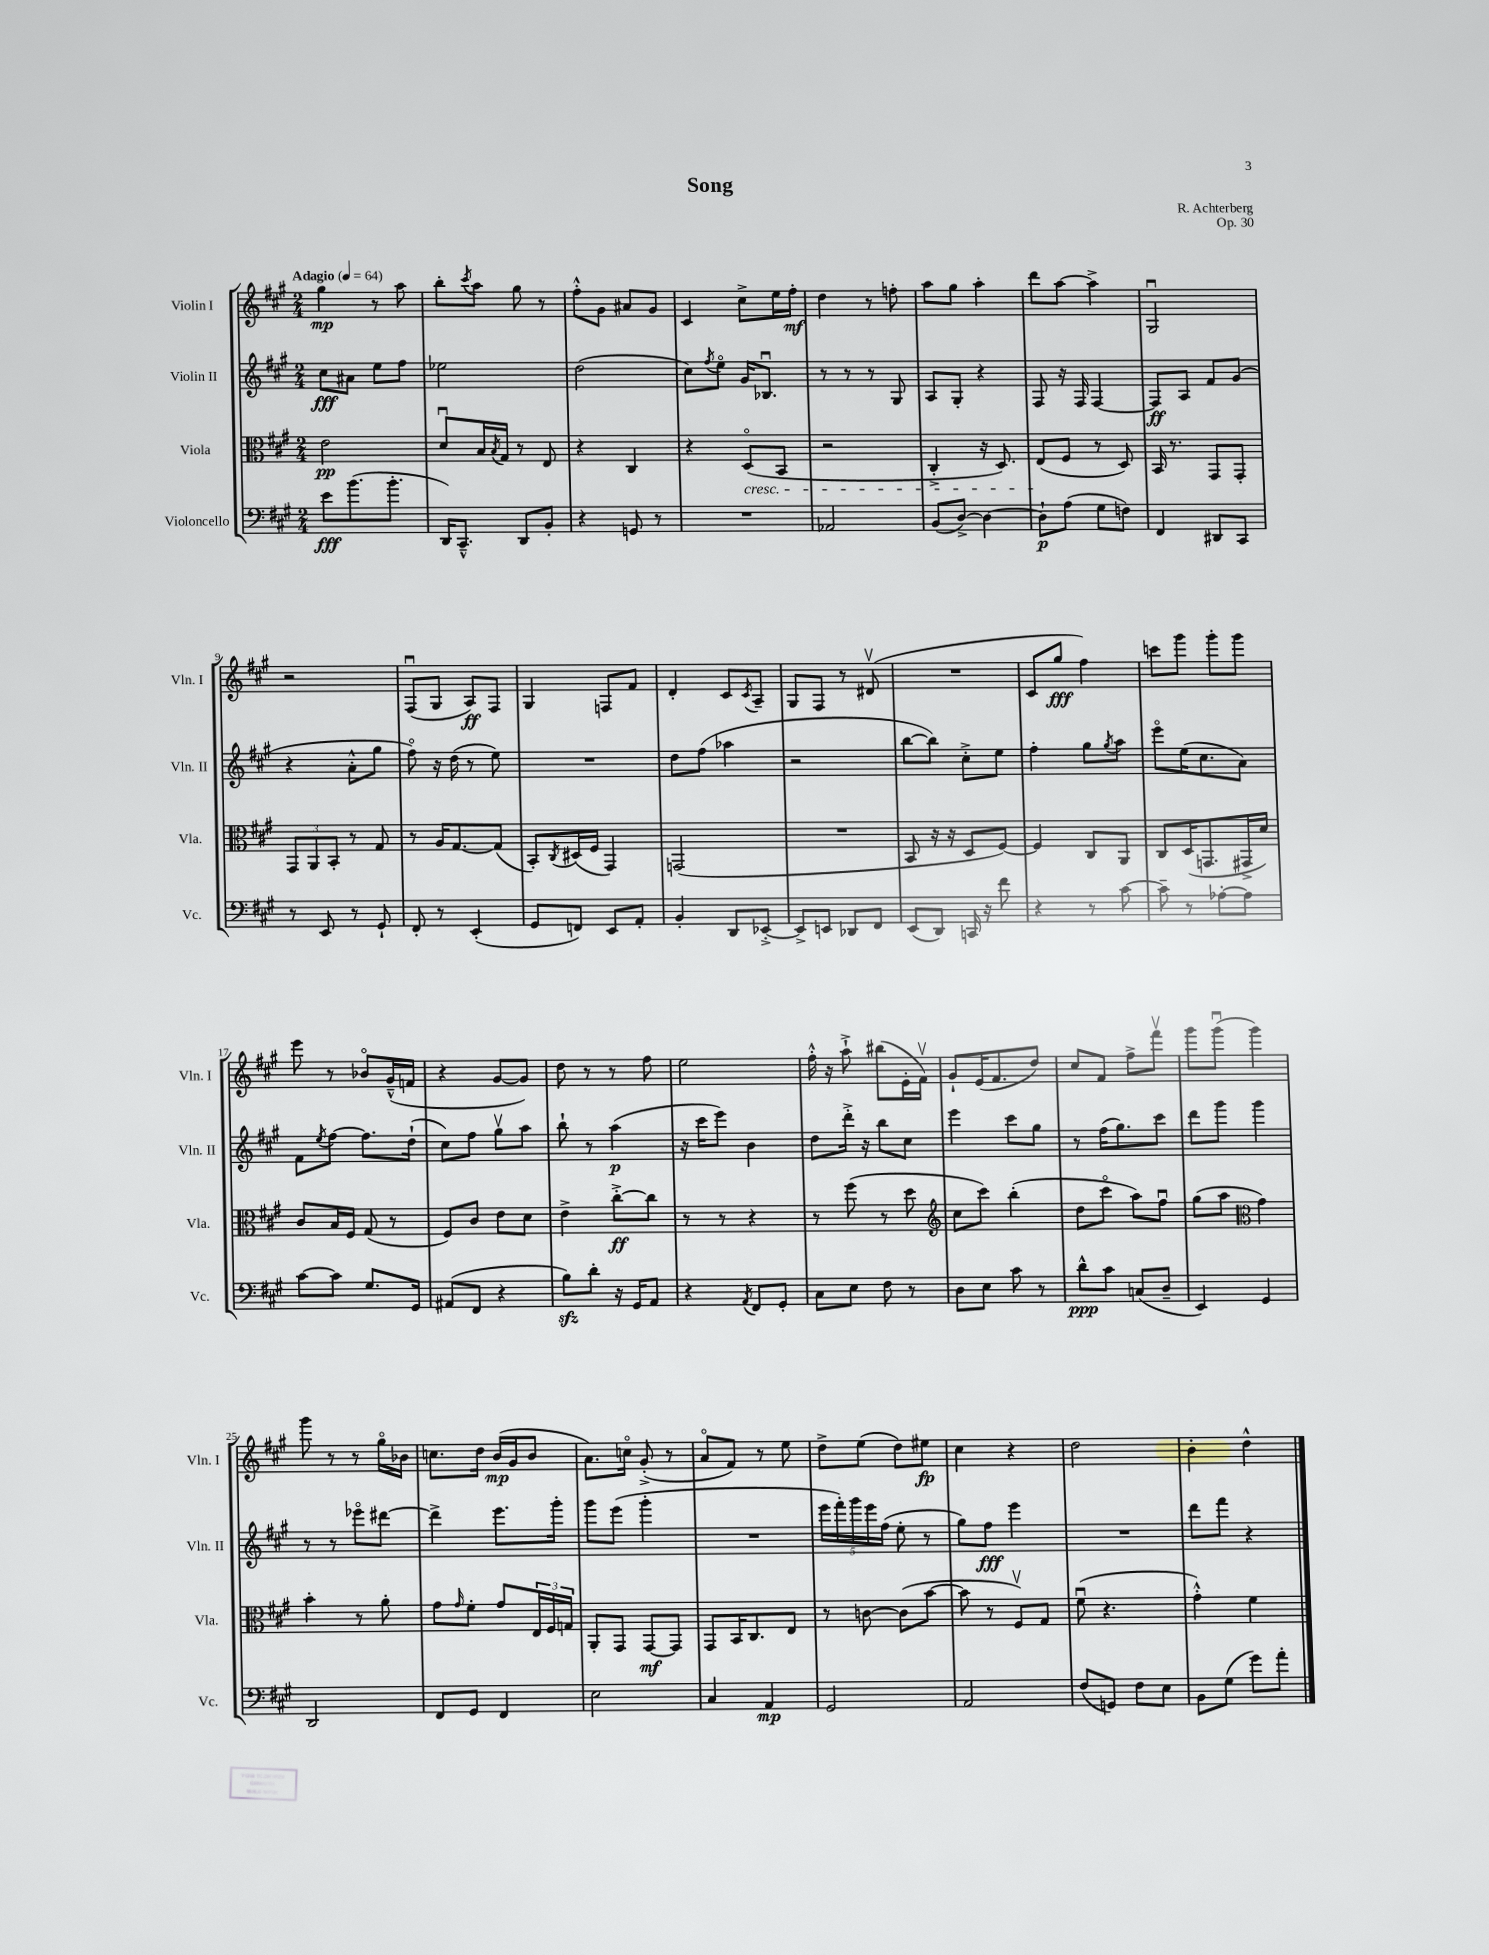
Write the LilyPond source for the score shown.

\header { title = "Song" composer = "R. Achterberg" opus = "Op. 30" }
<<
\new StaffGroup <<
\new Staff = "s0" \with { instrumentName = "Violin I" shortInstrumentName = "Vln. I" } {
    \clef treble \key a \major \numericTimeSignature \time 2/4 \tempo "Adagio" 4 = 64
    gis''4\mp r8 a''8 |
    b''8-. \acciaccatura { cis'''8 } a''8 gis''8 r8 |
    fis''8-.-^ gis'8 ais'8 gis'8 |
    cis'4 cis''8-> e''16 fis''16-.\mf |
    d''4 r8 f''8-. |
    a''8 gis''8 a''4-. |
    d'''8 a''8~ a''4-> |
    gis2\downbow |
    r2 |
    fis8\downbow( gis8 a8\ff) fis8 |
    gis4 f8 fis'8 |
    d'4-. cis'8 \acciaccatura { cis'8 } a8-- |
    gis8 fis8 r8 dis'8\upbow( |
    R2 |
    cis'8 gis''8\fff fis''4) |
    c'''8 gis'''8 gis'''8-. gis'''8 |
    e'''8 r8 bes'8\flageolet gis'16---^( f'16 |
    r4 gis'8~ gis'8) |
    d''8 r8 r8 fis''8 |
    e''2 |
    fis''16-.-^ r16 a''8-!-> bis''8( e'16-. fis'16\upbow) |
    gis'8-! e'16( fis'8. d''8) |
    cis''8 fis'8 fis''8-> fis'''8\upbow |
    gis'''8 gis'''8\downbow( gis'''4) |
    gis'''8 r8 r8 gis''16\flageolet bes'16 |
    c''8. d''16 b'16\mp( gis'16 b'8 |
    a'8.) c''16\flageolet gis'8-.->( r8 |
    a'8\flageolet fis'8) r8 e''8 |
    d''8-> e''8( d''8) eis''8\fp |
    cis''4 r4 |
    d''2 |
    b'4-. d''4-^ \bar "|." |
}
\new Staff = "s1" \with { instrumentName = "Violin II" shortInstrumentName = "Vln. II" } {
    \clef treble \key a \major \numericTimeSignature \time 2/4
    cis''8\fff ais'8 e''8 fis''8 |
    ees''2 |
    d''2( |
    cis''8) \acciaccatura { fis''8 } e''8\flageolet gis'16 bes8.\downbow |
    r8 r8 r8 gis8 |
    a8 gis8-. r4 |
    fis8 r16 fis16 fis4~ |
    fis8\ff a8 fis'8 gis'8( |
    r4 a'8-.-^ gis''8 |
    fis''8\flageolet) r16 d''16( r8 e''8) |
    R2 |
    d''8 fis''8( aes''4 |
    r2 |
    b''8~ b''8) cis''8-.-> e''8 |
    fis''4-. gis''8 \acciaccatura { gis''8 } a''8 |
    e'''8\flageolet e''16( cis''8. a'8) |
    fis'8 \acciaccatura { e''8 } fis''8~ fis''8. d''16-!( |
    cis''8) fis''8 gis''8\upbow a''8 |
    b''8-! r8 a''4\p( |
    r16 cis'''16 e'''8) b'4 |
    d''8 d'''16-.-> r16 b''8 cis''8 |
    e'''4 cis'''8 gis''8 |
    r8 fis''16( gis''8.) cis'''8 |
    d'''8 gis'''8 gis'''4 |
    r8 r8 ees'''8\flageolet dis'''8~ |
    dis'''4-> e'''8. gis'''16-. |
    gis'''8 e'''8( gis'''4-. |
    R2 |
    \tuplet 5/4 { e'''16 fis'''16-.) gis'''16 e'''16 fis''16( } e''8-. r8 |
    gis''8) fis''8\fff e'''4 |
    R2 |
    d'''8 fis'''8 r4 \bar "|." |
}
\new Staff = "s2" \with { instrumentName = "Viola" shortInstrumentName = "Vla." } {
    \clef alto \key a \major \numericTimeSignature \time 2/4
    e'2\pp |
    d'8\downbow b16 \acciaccatura { b8 } gis16 r8 e8 |
    r4 cis4 |
    r4 d8\flageolet\cresc( b,8 |
    r2 |
    cis4-.-> r16 d8.) |
    e8\!( fis8 r8 d8) |
    b,16 r8. gis,8 gis,8-. |
    \tuplet 3/2 { gis,8 a,8 b,8-. } r8 gis8 |
    r8 a16 gis8.~ gis8( |
    b,8-.) \acciaccatura { cis8 } dis16( fis16 gis,4) |
    g,2( |
    R2 |
    b,8 r16 r16 d8 fis8~) |
    fis4 cis8 a,8 |
    cis8 d16( g,8. gis,16-> d'16) |
    cis'8 b16 fis16 gis8( r8 |
    fis8) cis'8 e'8 d'8 |
    e'4-> cis''8~-.->\ff cis''8 |
    r8 r8 r4 |
    r8 fis''8( r8 d''8 |
    \clef treble cis''8 cis'''8) b''4-.( |
    d''8 cis'''8\flageolet a''8) fis''8\downbow |
    gis''8( a''8 \clef alto gis'4) |
    b'4-. r8 a'8-. |
    gis'8 \grace { gis'16 } fis'8-. gis'8 \tuplet 3/2 { e16 fis16 g16 } |
    a,8-. gis,8 gis,8~\mf gis,8 |
    gis,8 b,16 cis8. e8 |
    r8 c'8~ c'8( b'8~ |
    b'8 r8 fis8\upbow) gis8 |
    fis'8\downbow( r4. |
    gis'4-.-^) fis'4 \bar "|." |
}
\new Staff = "s3" \with { instrumentName = "Violoncello" shortInstrumentName = "Vc." } {
    \clef bass \key a \major \numericTimeSignature \time 2/4
    e'8\fff b'8.( b'8.-. |
    d,16) cis,8.---^ d,8 b,8-. |
    r4 g,8 r8 |
    R2 |
    aes,2 |
    b,8( d8~->) d4~ |
    d8-!\p a8( gis8 f8) |
    fis,4 dis,8 cis,8 |
    r8 e,8 r8 gis,8-! |
    fis,8-. r8 e,4-.( |
    gis,8 f,8) e,8 a,8-. |
    b,4-. d,8 ees,8~-.-> |
    ees,8-> e,8 des,8 fis,8 |
    e,8( d,8) c,16 r16 fis'8 |
    r4 r8 cis'8~ |
    cis'8-- r8 aes8~-. aes8 |
    cis'8~ cis'8 gis8. gis,16 |
    ais,8( fis,8 r4 |
    b8\sfz) d'8-. r16 gis,16 a,8 |
    r4 \acciaccatura { a,8 } fis,8 gis,8-. |
    cis8 e8 fis8 r8 |
    d8 e8 cis'8 r8 |
    d'8-^\ppp cis'8 c8( d8-- |
    e,4) gis,4 |
    d,2 |
    fis,8 gis,8 fis,4 |
    e2 |
    cis4 a,4\mp |
    gis,2 |
    a,2 |
    fis8( g,8) fis8 e8 |
    b,8 gis8( gis'8) a'8-. \bar "|." |
}
>>
>>
